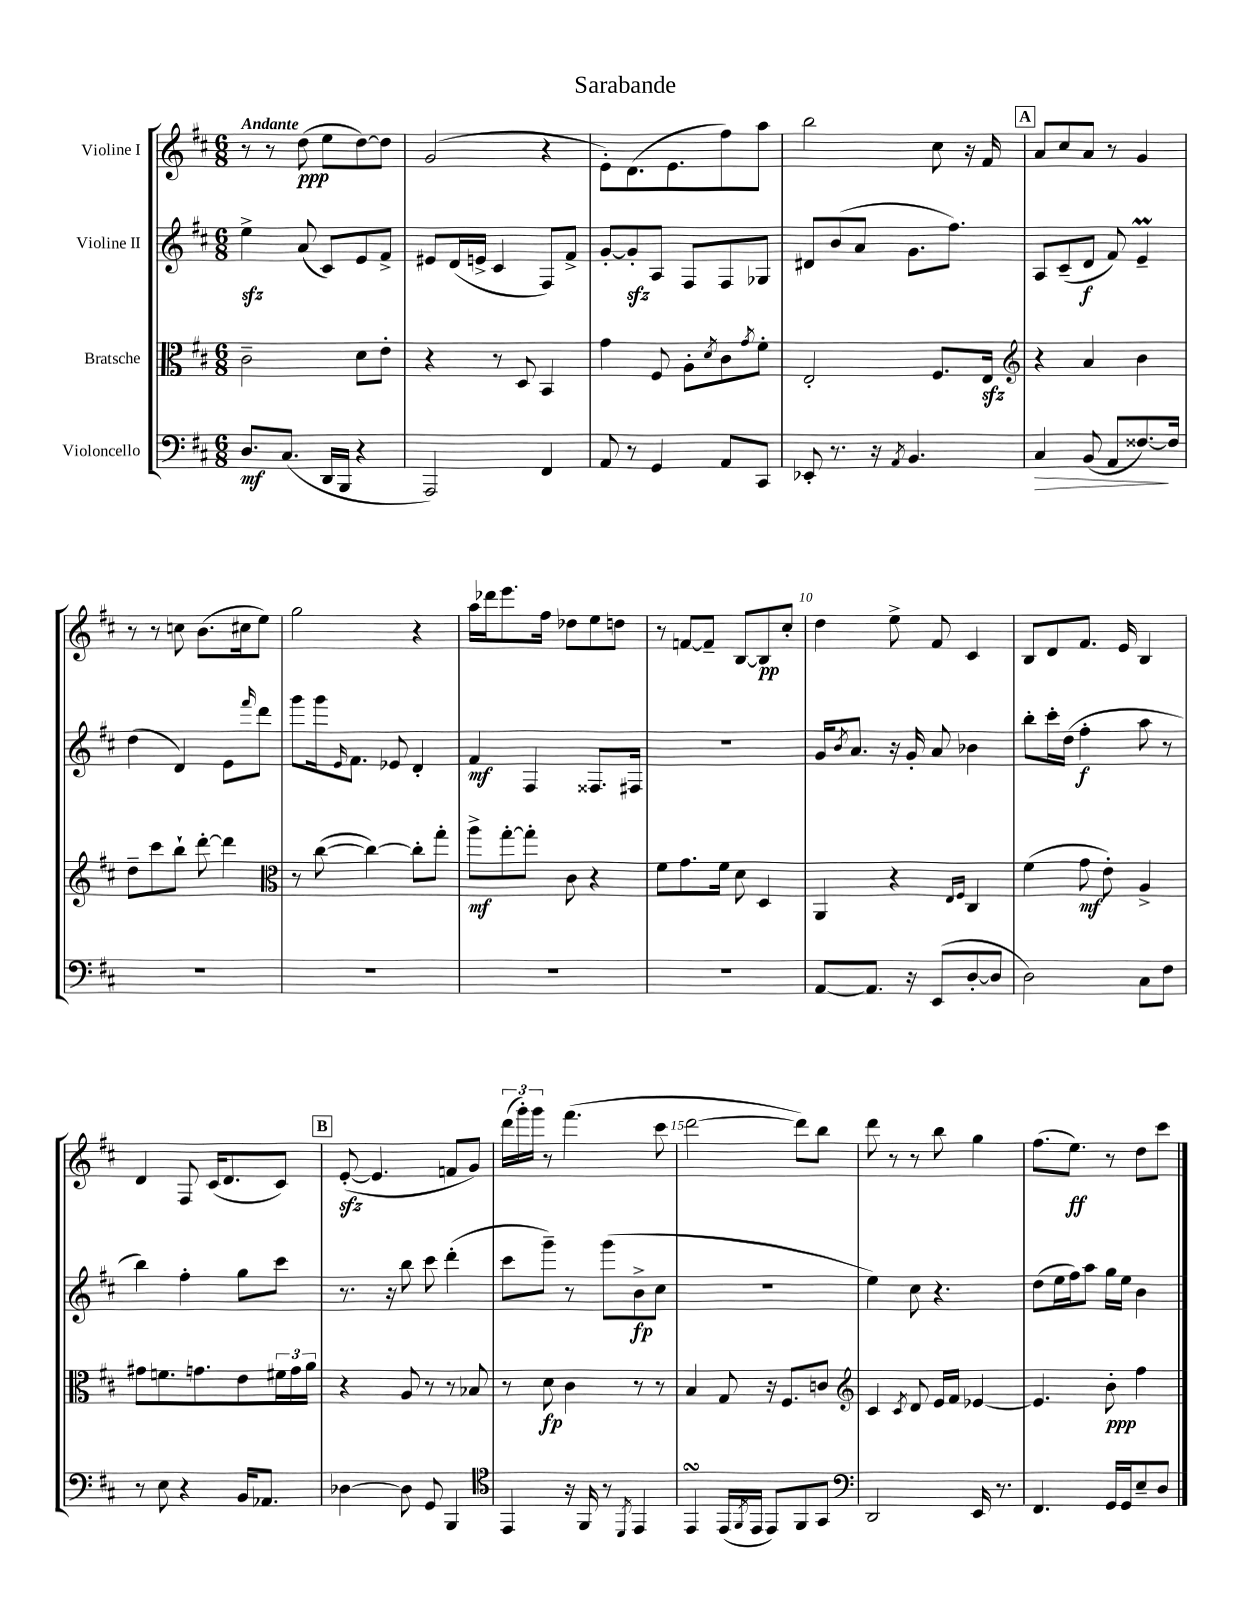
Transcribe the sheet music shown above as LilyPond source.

\header { title = "Sarabande" }
<<
\new StaffGroup <<
\new Staff = "s0" \with { instrumentName = "Violine I" } {
    \clef treble \key d \major \numericTimeSignature \time 6/8 \tempo "Andante"
    r8 r8 d''8\ppp( e''8 d''8~) d''8 |
    g'2( r4 |
    e'8-.) d'8.( e'8. fis''8) a''8 |
    b''2 cis''8 r16 fis'16 |
    \mark \markup { \box "A" } a'8 cis''8 a'8 r8 g'4 |
    r8 r8 c''8 b'8.( cis''16 e''8) |
    g''2 r4 |
    a''16 des'''16 e'''8. fis''16 des''8 e''8 d''8 |
    r8 f'8~ f'8-- b8~ b8\pp cis''8-. |
    d''4 e''8-> fis'8 cis'4 |
    b8 d'8 fis'8. e'16 b4 |
    d'4 fis8 cis'16( d'8. cis'8) |
    \mark \markup { \box "B" } e'8~-.\sfz( e'4. f'8 g'8) |
    \tuplet 3/2 { d'''16( g'''16-.) g'''16 } r8 fis'''4.( cis'''8 |
    d'''2~ d'''8) b''8 |
    d'''8 r8 r8 b''8 g''4 |
    fis''8.( e''8.\ff) r8 d''8 cis'''8 \bar "|." |
}
\new Staff = "s1" \with { instrumentName = "Violine II" } {
    \clef treble \key d \major \numericTimeSignature \time 6/8
    e''4->\sfz a'8( cis'8) e'8 fis'8-> |
    eis'8 d'16( e'16-> cis'4 fis8) fis'8-> |
    g'8~-. g'8-.\sfz a8 fis8 fis8 ges8 |
    dis'8 b'8( a'8 g'8. fis''8.) |
    \mark \markup { \box "A" } a8 cis'8--( d'8\f fis'8) e'4--\prall |
    d''4( d'4) e'8 \grace { fis'''16 } d'''8 |
    g'''8 g'''16 \grace { e'16 } fis'8. ees'8 d'4-. |
    fis'4\mf fis4 fisis8. fis16 |
    R2. |
    g'16 \acciaccatura { b'8 } a'8. r16 g'16-. a'8 bes'4 |
    b''8-. cis'''16-. d''16( fis''4-.\f a''8 r8 |
    b''4) fis''4-. g''8 cis'''8 |
    \mark \markup { \box "B" } r8. r16 b''8 cis'''8 d'''4-.( |
    cis'''8 g'''8--) r8 g'''8( b'8->\fp cis''8 |
    R2. |
    e''4) cis''8 r4. |
    d''8( e''16 fis''16) a''8 g''16 e''16 b'4 \bar "|." |
}
\new Staff = "s2" \with { instrumentName = "Bratsche" } {
    \clef alto \key d \major \numericTimeSignature \time 6/8
    cis'2-- d'8 e'8-. |
    r4 r8 d8 b,4 |
    g'4 fis8 a8-. \acciaccatura { d'8 } cis'8 \acciaccatura { g'8 } fis'8-. |
    e2-. fis8. e16\sfz |
    \mark \markup { \box "A" } \clef treble r4 a'4 b'4 |
    d''8-- cis'''8 b''8-! d'''8~-. d'''4 |
    \clef alto r8 cis''8~( cis''4~) cis''8-. g''8-. |
    a''8->\mf g''8~-. g''8-. cis'8 r4 |
    fis'8 g'8. fis'16 d'8 d4 |
    a,4 r4 \grace { e16 fis16 } cis4 |
    fis'4( g'8\mf e'8-.) a4-> |
    gis'8 f'8. g'8. e'8 \tuplet 3/2 { fis'16 g'16 a'16 } |
    \mark \markup { \box "B" } r4 a8 r8 r8 bes8 |
    r8 d'8\fp cis'4 r8 r8 |
    b4 g8 r16 fis8. c'8 |
    \clef treble cis'4 \acciaccatura { cis'8 } d'8 e'16 fis'16 ees'4~ |
    ees'4. b'8-.\ppp fis''4 \bar "|." |
}
\new Staff = "s3" \with { instrumentName = "Violoncello" } {
    \clef bass \key d \major \numericTimeSignature \time 6/8
    d8.\mf cis8.( d,16 b,,16 r4 |
    a,,2) fis,4 |
    a,8 r8 g,4 a,8 cis,8 |
    ees,8-. r8. r16 \acciaccatura { a,8 } b,4. |
    \mark \markup { \box "A" } cis4\> b,8( a,8 fisis8.~\!) fisis16 |
    R2. |
    R2. |
    R2. |
    R2. |
    a,8~ a,8. r16 e,8( d8~-. d8 |
    d2) cis8 fis8 |
    r8 e8 r4 b,16 aes,8. |
    \mark \markup { \box "B" } des4~ des8 g,8 b,,4 |
    \clef tenor e,4 r16 fis,16 r8 \acciaccatura { d,8 } e,4 |
    e,4\turn e,16( \acciaccatura { fis,8 } e,16 e,8) fis,8 g,8 |
    \clef bass d,2 e,16 r8. |
    fis,4. g,16 g,16 e8-- d8 \bar "|." |
}
>>
>>
\layout { \context { \Score \override BarNumber.break-visibility = ##(#f #t #t) barNumberVisibility = #(every-nth-bar-number-visible 5) } }
